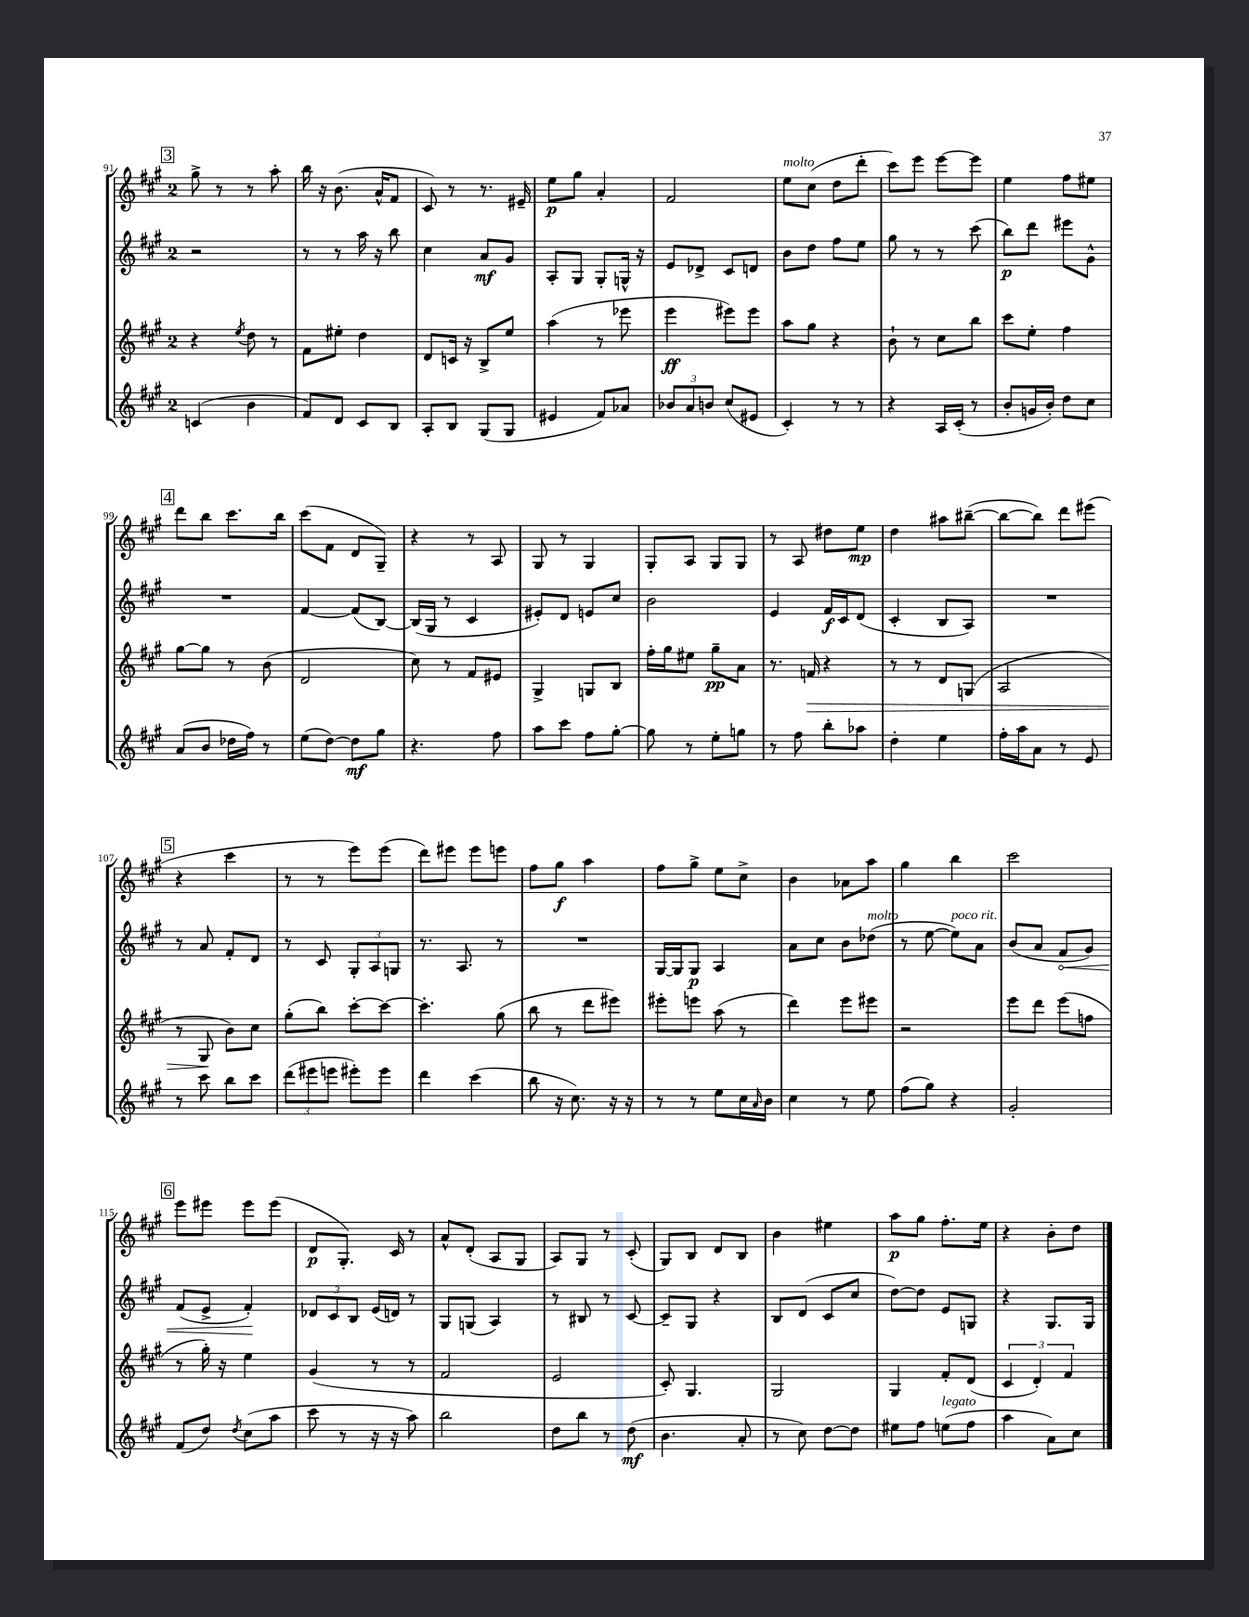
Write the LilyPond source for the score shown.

<<
\new StaffGroup <<
\new Staff = "s0" {
    \clef treble \key a \major \once \override Staff.TimeSignature.style = #'single-digit \time 2/4
    \mark \markup { \box "3" } gis''8-> r8 r8 a''8-. |
    b''16 r16 b'8.( a'16-^ fis'8 |
    cis'8) r8 r8. eis'16-- |
    e''8\p gis''8 a'4-. |
    fis'2 |
    e''8^\markup { \italic "molto" } cis''8( d''8 d'''8-. |
    cis'''8) e'''8 e'''8~ e'''8 |
    e''4 fis''8 eis''8 |
    \mark \markup { \box "4" } d'''8 b''8 cis'''8. b''16 |
    cis'''8( fis'8 d'8 gis8--) |
    r4 r8 a8 |
    gis8 r8 gis4 |
    gis8-. a8 gis8 gis8 |
    r8 a8 dis''8 e''8\mp |
    d''4 ais''8 bis''8~--( |
    bis''8~ bis''8) d'''8 eis'''8( |
    \mark \markup { \box "5" } r4 cis'''4 |
    r8 r8 e'''8) e'''8( |
    d'''8) eis'''8 eis'''8 e'''8 |
    fis''8 gis''8\f a''4 |
    fis''8 gis''8-> e''8 cis''8-> |
    b'4 aes'8 a''8 |
    gis''4 b''4 |
    cis'''2 |
    \mark \markup { \box "6" } e'''8 eis'''8 eis'''8 eis'''8( |
    d'8\p gis8.-.) cis'16 r8 |
    a'8-^ d'8-.( a8 gis8 |
    a8) gis8 r8 cis'8-.( |
    gis8) b8 d'8 b8 |
    b'4 eis''4 |
    a''8\p gis''8 fis''8.-. e''16 |
    r4 b'8-. d''8 \bar "|." |
}
\new Staff = "s1" {
    \clef treble \key a \major \once \override Staff.TimeSignature.style = #'single-digit \time 2/4
    \mark \markup { \box "3" } r2 |
    r8 r8 a''16 r16 b''8 |
    cis''4 a'8\mf gis'8 |
    a8-. gis8 gis8-. g16-^ r16 |
    e'8 des'8-> cis'8 d'8 |
    b'8 d''8 fis''8 e''8 |
    gis''8 r8 r8 cis'''8( |
    b''8\p) d'''8 eis'''8 gis'8-^ |
    \mark \markup { \box "4" } R2 |
    fis'4~ fis'8( b8~) |
    b16( gis16 r8 cis'4 |
    eis'8-.) d'8 e'8 cis''8 |
    b'2 |
    e'4 fis'16\f cis'16 d'8( |
    cis'4-. b8 a8) |
    R2 |
    \mark \markup { \box "5" } r8 a'8 fis'8-. d'8 |
    r8 cis'8 \tuplet 3/2 { gis8-. a8 g8 } |
    r8. a8. r8 |
    R2 |
    gis16~ gis16 gis8\p a4 |
    a'8 cis''8 b'8 des''8^\markup { \italic "molto" }( |
    r8 e''8~ e''8^\markup { \italic "poco rit." }) a'8 |
    b'8( a'8 \once \override Hairpin.circled-tip = ##t fis'8\< gis'8) |
    \mark \markup { \box "6" } fis'8( e'8-> fis'4-.\!) |
    \tuplet 3/2 { des'8 cis'8 b8 } e'16( d'16) r8 |
    gis8 g8( a4) |
    r8 bis8 r8 cis'8~ |
    cis'8-- gis8 r4 |
    b8 d'8( cis'8 cis''8 |
    d''8~) d''8 e'8 g8 |
    r4 gis8. gis16 \bar "|." |
}
\new Staff = "s2" {
    \clef treble \key a \major \once \override Staff.TimeSignature.style = #'single-digit \time 2/4
    \mark \markup { \box "3" } r4 \acciaccatura { e''8 } d''8 r8 |
    fis'8 eis''8-. d''4 |
    d'8 c'16 r16 b8-> e''8 |
    a''4( r8 ees'''8 |
    e'''4\ff eis'''8) eis'''8 |
    a''8 gis''8 r4 |
    b'8-! r8 cis''8 b''8 |
    cis'''8 e''8-. fis''4 |
    \mark \markup { \box "4" } gis''8~ gis''8 r8 b'8( |
    d'2 |
    cis''8) r8 fis'8 eis'8 |
    gis4-> g8 b8 |
    fis''16-. gis''16 eis''8 gis''8--\pp a'8 |
    r8. f'16\> r4 |
    r8 r8 d'8 g8( |
    a2 |
    \mark \markup { \box "5" } r8 gis8\! b'8) cis''8 |
    gis''8-.( b''8) cis'''8~-. cis'''8~ |
    cis'''4.-. gis''8( |
    b''8 r8 d'''8 eis'''8) |
    eis'''8-. e'''8 a''8( r8 |
    d'''4) e'''8 eis'''8 |
    r2 |
    e'''8 d'''8 e'''8( f''8 |
    \mark \markup { \box "6" } r8 gis''16-.) r16 e''4 |
    gis'4( r8 r8 |
    fis'2 |
    e'2 |
    cis'8-.) gis4. |
    gis2 |
    gis4 fis'8-. d'8( |
    \tuplet 3/2 { cis'4 d'4-.) fis'4 } \bar "|." |
}
\new Staff = "s3" {
    \clef treble \key a \major \once \override Staff.TimeSignature.style = #'single-digit \time 2/4
    \mark \markup { \box "3" } c'4( b'4 |
    fis'8) d'8 cis'8 b8 |
    a8-. b8 gis8( gis8 |
    eis'4 fis'8) aes'8 |
    \tuplet 3/2 { bes'8 a'8 b'8 } cis''8( eis'8 |
    cis'4-.) r8 r8 |
    r4 a16 cis'16-.( r8 |
    b'8-. g'16 b'16-.) d''8 cis''8 |
    \mark \markup { \box "4" } a'8( b'8 des''16 fis''16) r8 |
    e''8( d''8~) d''8\mf gis''8 |
    r4. fis''8 |
    a''8 cis'''8 fis''8 gis''8~-. |
    gis''8 r8 e''8-. g''8 |
    r8 fis''8 b''8-. aes''8 |
    d''4-. e''4 |
    fis''16-. a''16 a'8 r8 e'8 |
    \mark \markup { \box "5" } r8 cis'''8 b''8 cis'''8 |
    \tuplet 3/2 { d'''8( eis'''8 e'''8 } eis'''8-.) eis'''8 |
    d'''4 cis'''4( |
    b''8 r16 cis''8.) r16 r16 |
    r8 r8 e''8 cis''16 \grace { a'16 } b'16 |
    cis''4 r8 e''8 |
    fis''8( gis''8) r4 |
    gis'2-. |
    \mark \markup { \box "6" } fis'8( d''8) \acciaccatura { d''8 } cis''8( a''8 |
    cis'''8 r8 r16 r16 a''8) |
    b''2 |
    d''8 b''8 r8 d''8\mf( |
    b'4. a'8-. |
    r8 cis''8) d''8~ d''8 |
    eis''8 fis''8 e''8^\markup { \italic "legato" }( fis''8 |
    a''4 a'8) cis''8 \bar "|." |
}
>>
>>
\layout { \context { \Score currentBarNumber = #91 } }
